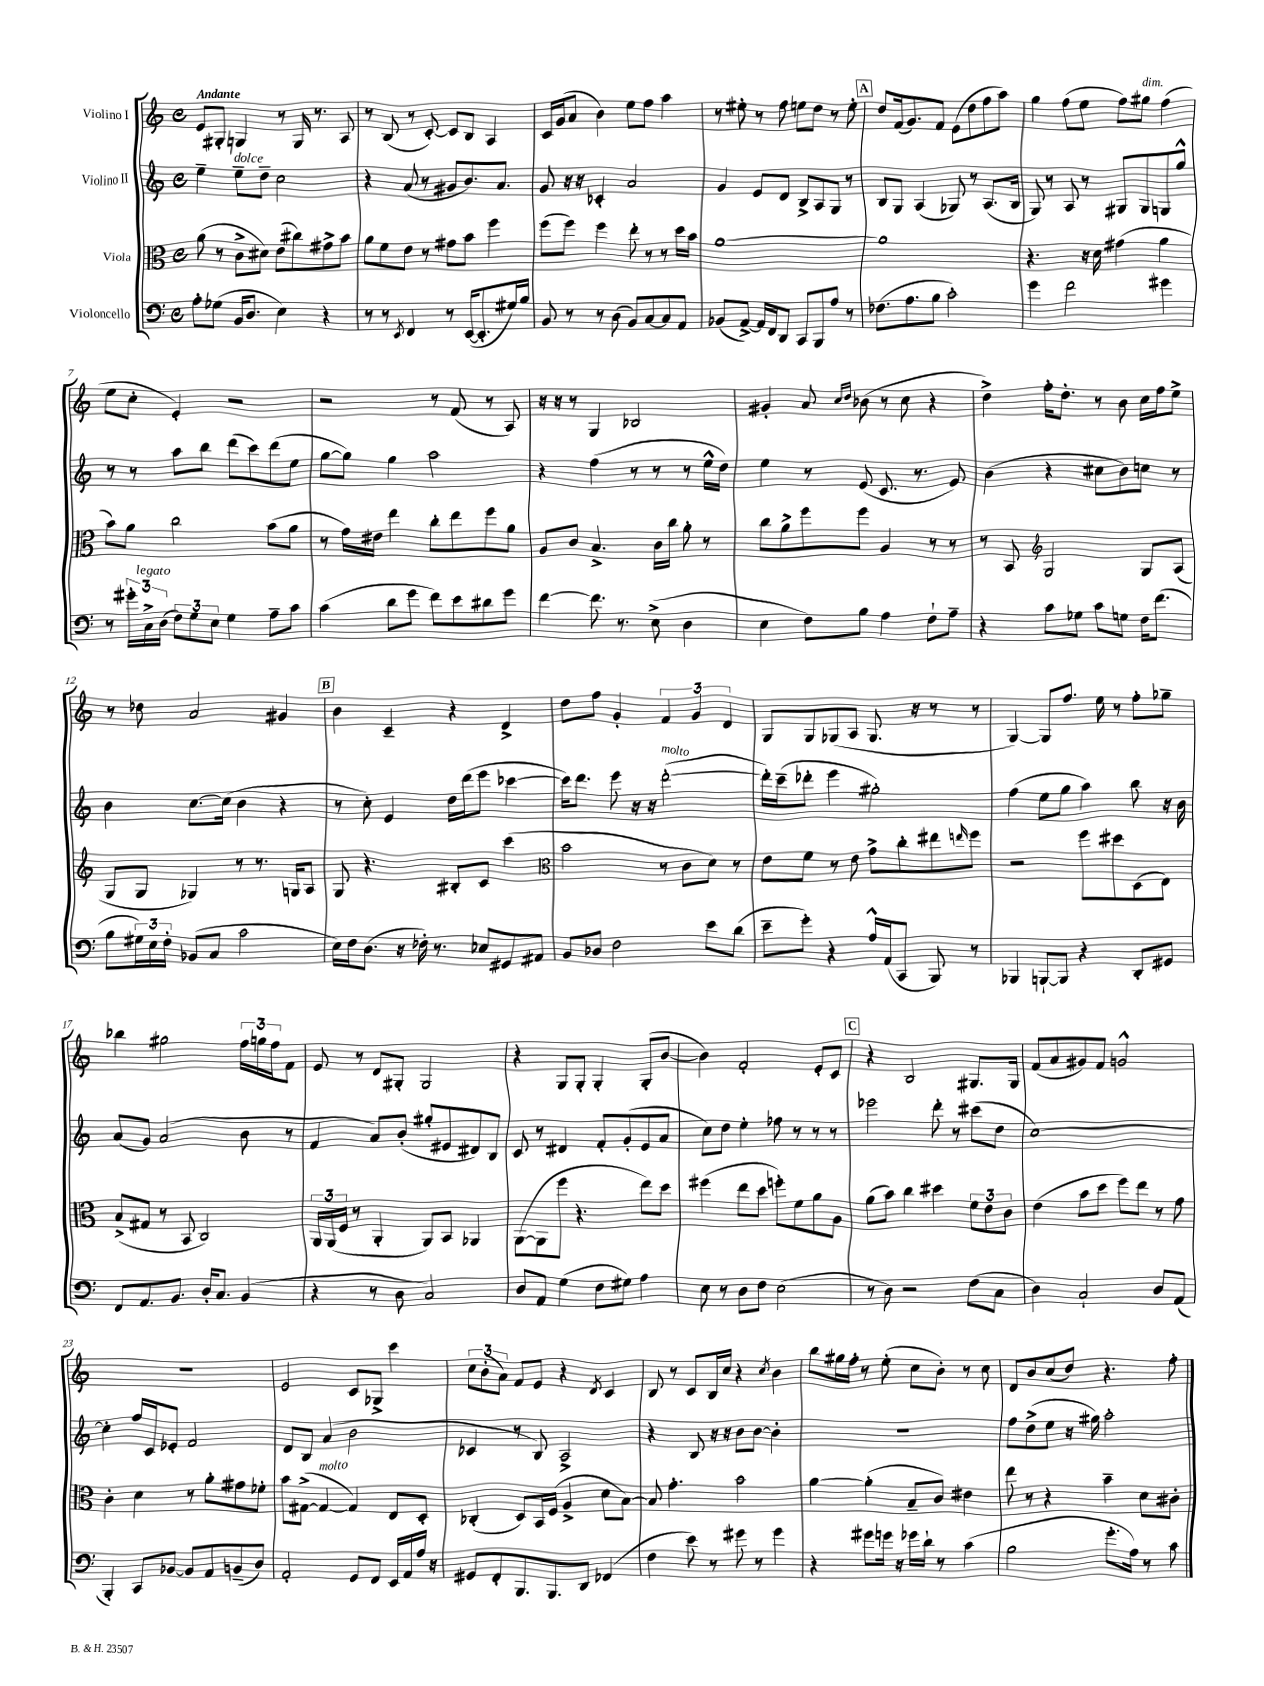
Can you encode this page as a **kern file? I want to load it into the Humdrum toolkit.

**kern	**kern	**kern	**kern
*part4	*part3	*part2	*part1
*staff4	*staff3	*staff2	*staff1
*I"Violoncello	*I"Viola	*I"Violino II	*I"Violino I
*clefF4	*clefC3	*clefG2	*clefG2
*k[]	*k[]	*k[]	*k[]
*M4/4	*M4/4	*M4/4	*M4/4
*met(c)	*met(c)	*met(c)	*met(c)
=1	=1	=1	=1
!	!	!	!LO:TX:a:B:t=Andante
8A'\L	(8a\	4ee~\	8e/L
(8G-X\J	8r	.	8G#X'/J
!	!	!LO:TX:a:i:t=dolce	!
16BB/KL	8c^\L	8ee~\L	4Gn/
8.D/J	.	.	.
.	8d#X\J)	8dd~\J	.
4E\)	(8e\L	2cc\	8r
.	8cc#X\)	.	16G/
.	.	.	8.r
4r	8g#X^\	.	.
.	8b\J	.	8A/
=2	=2	=2	=2
8r	8a\L	4r	8r
8r	8f\	.	(8B/
8qEE/	.	.	.
4FF/	8e\J	(8a/	8r
.	8r	8r	[8c'/)
8r	8g#X\L	8g#X/L	8c/L]
([16EE/KL	8b\J	8.b/)	8B/J
8.EE'/]	.	.	.
.	4ff\	.	4A/
.	.	8.a/J	.
16G#X/L)	.	.	.
16B/JJ	.	.	.
=3	=3	=3	=3
8BB/	(8ff\L	8g/	16c/LL
.	.	.	(16g/J
8r	8ff\J)	16r	8a/J
.	.	16r	.
8r	4ff\	4c-X'/	4b\)
(8D\	.	.	.
8BB/L)	8ee'\	2a/	8ee\L
[8C/	8r	.	8ff\J
8C/]	8r	.	4aa\
8AA/J	16dd\LL	.	.
.	16b\JJ	.	.
=4	=4	=4	=4
(8BB-X/L	[1a	4g/	8r
[8AA^/J)	.	.	8ee#X'\
16AA/LL]	.	8e/L	8r
16FF/J	.	.	.
8DD/J	.	8d/J	8ff\
8CC/L	.	8B^/L	8een\L
8BBB/	.	8A/	8dd\J
8A/J	.	8G/J	8r
8r	.	8r	8ee'\
!!LO:REH:place=s1:t=A
=5	=5	=5	=5
(8.F-X\L	1a]	8B/L	8dd/L
.	.	8G/J	(16f/k
8.A\	.	.	8.g/)
.	.	(4A/	.
8B\J	.	.	8f/J
2c'\)	.	8G-X/)	(8e\L
.	.	8r	8dd\
.	.	(8.A/L	8ff\
.	.	.	8aa\J)
.	.	16B/Jk	.
=6	=6	=6	=6
4g\	4.r	8G/)	4gg\
.	.	8r	.
2f\	.	8A/	(8ff\L
.	16r	8r	8ee\J
.	16d\	.	.
.	(4g#X\	8G#X/L	8ff\L)
!	!	!	!LO:TX:a:i:t=dim.
.	.	8G#/	8gg#X\J
4g#X\	4a\	8Gn/	(4ff\
.	.	8gg^^/J	.
!!LO:LB:g=z
=7	=7	=7	=7
8r	8b\L)	8r	8ee\L
24g#X'\LL	8a\J	8r	8cc'\J
!LO:TX:a:i:t=legato	!	!	!
24C^\	.	.	.
(24D\JJ	.	.	.
12F\L)	2cc\	8aa\L	4e'/)
12G\	.	.	.
.	.	8bb\J	.
12E\J	.	.	.
4G\	.	(8ddd\L	2r
.	.	8ccc\)	.
8A~\L	(8b\L	(8ddd\	.
8c\J	8a\J	8ee\J	.
=8	=8	=8	=8
(4c\	8r	[8gg\L	2r
.	16g\LL)	8gg\J])	.
.	16e#X\JJ	.	.
8d\L	4ee\	4gg\	.
8g\J	.	.	.
8f\L)	8cc'\L	2aa\	8r
8e\	8ee\	.	(8f/
8d#X\	8ff\	.	8r
8g\J	8a\J	.	8A/)
=9	=9	=9	=9
[4f\	8A/L	4r	16r
.	.	.	16r
.	8c/J	.	8r
8.f\]	4.B^/	(4ff\	4G/
8.r	.	.	.
.	.	8r	2B-X/
(8E^\	16c\LL	8r	.
.	16cc\JJ	.	.
4D\	8a'\	8r	.
.	8r	16ee^^\LL	.
.	.	16dd\JJ)	.
=10	=10	=10	=10
4E\	8cc\L	4ee\	4g#X'/
.	8a^\	.	.
8F\L)	8ff\	8r	8a/
.	.	.	16qqcc/LL
.	.	.	16qqdd/JJ
8B\J	8ff\J	(8e/	(8b-X\
4A\	4A/	8.c/	8r
.	.	.	8cc\
.	.	8.r	.
8F`\L	8r	.	4r
8A~\J	8r	8e/)	.
=11	=11	=11	=11
4r	8r	(4b\	4dd^\)
.	8BB/	.	.
*	*clefG2	*	*
8c\L	2G/	4r	16ff'\KL
.	.	.	8.dd'\J
8G-X\J	.	.	.
8c\L	.	8cc#X\L	8r
8Gn\J	.	8b\)	8b\
16F\KL	8G/L	8ccn\J	16cc\LL
(8.f\J	.	.	16ff\J
.	(8A/J	8r	8ee^\J
!!LO:LB:g=z
=12	=12	=12	=12
8B\L	8G/L	4b\	8r
24G#X\L)	8G/J	.	8dd-X\
24E\	.	.	.
24F'\JJ	.	.	.
(8BB-X/L	4G-X/)	[8.cc\L	2a/
8C/J	.	.	.
.	.	(16cc\Jk]	.
2c\	8r	4b\	.
.	8.r	.	.
.	.	4r	4g#X/
.	16Gn/KL	.	.
.	8A/J	.	.
!!LO:REH:place=s1:t=B
=13	=13	=13	=13
16E\LL)	8G/	8r	4b\
16F\J	.	.	.
(8.D\J	4.r	8cc'\)	.
.	.	4e/	4c~/
16r	.	.	.
16F-X'\)	.	.	.
8.r	.	.	.
.	8B#X'/L	16dd\LL	4r
.	.	(16ddd\J	.
8E-X/L	8c/J	8eee\J	.
8GG#X/	(4ccc\	[4ccc-X\	4d^/
8AA#X/J	.	.	.
=14	=14	=14	=14
*	*clefC3	*	*
8BB/L	2b\	16ccc-\KL])	8dd\L
.	.	8.ddd\J	.
8D-X/J	.	.	8ff\J
2F\	.	8eee\	4g'/
.	.	16r	.
.	.	16r	.
!	!	!LO:TX:a:i:t=molto	!
.	8r	([2ddd'\	6f/
.	8c\L	.	.
.	.	.	6g/
8e\L	8d\J)	.	.
.	.	.	6d/
(8d\J	8r	.	.
=15	=15	=15	=15
8e~\L	8e\L	16ddd'\LL])	8G/L
.	.	(16ccc~\J	.
8g'\J)	8f\J	8ddd-X'\J	8G/
4r	8r	4eee\	(8G-X/
.	8e\	.	8A/J
16A^^/LL	8g^\L	2gg#X'\)	8.G-/
(16AA/J	.	.	.
8CC/J	8cc'\	.	.
.	.	.	16r
8BBB/)	8ee#X\	.	8r
.	16qqeen/	.	.
8r	8ff\J	.	8r
=16	=16	=16	=16
4BBB-X/	2r	(4ff\	[4G/)
[8BBBn`/L	.	8ee\L	8G/L]
8BBB/J]	.	8gg\J	8.ff/J
4r	8ff\L	4aa\)	.
.	.	.	16ee\
.	8dd#X\	.	8r
8DD'/L	(8D\	8bb\	8ff'\L
8GG#X/J	8E\J)	16r	8gg-X~\J
.	.	16b\	.
!!LO:LB:g=z
=17	=17	=17	=17
8FF/L	(8B^/L	(8a/L	4bb-X\
8.AA/	8G#X/J	8g/J)	.
.	8r	(2a/	2gg#X\
8.BB/J	.	.	.
.	8BB/	.	.
16D'/KL	2C/)	.	.
8.C/J	.	.	.
(4BB/	.	8b\	24ff\LL
.	.	.	24ggn\
.	.	.	24ff\J
.	.	8r	8f\J
=18	=18	=18	=18
4r	24AA/LL	4f/	8e/
.	(24AA/	.	.
.	24F/JJ	.	.
.	8r	.	8r
8r	4AA'/	8a/L)	8d/L
8D\	.	(8b'/J	8G#X'/J
2C/)	8AA/L)	8gg#X'/L	2G#/
.	8BB/J	8e#X/	.
.	4AA-X/	8d#X/)	.
.	.	8B/J	.
=19	=19	=19	=19
8D/L	([8AA\L	8c/	4r
8AA/J	8AA\]	8r	.
(4G\	8ff\J	4d#X/	8G/L
.	4.r	.	8G'/J
8F\L	.	8f'/L	4G'/
8G#X\J)	.	(8g'/	.
4A\	8ee\L)	8e/	(8G'/L
.	8dd\J	8a/J	[8b/J
=20	=20	=20	=20
8E\	(4ff#X\	8cc\L)	4b\])
8r	.	8dd\J	.
8D\L	8ee\L	4ee'\	2f'/
8F\J	8dd\J	.	.
(2E\	8ffn'\L)	8ff-X\	.
.	8f\	8r	.
.	8a\	8r	8e'/L
.	8A\J	8r	8c/J
!!LO:REH:place=s1:t=C
=21	=21	=21	=21
8r	(8a\L	2eee-X\	4r
8D\)	8b\J)	.	.
2r	4cc\	.	2B/
.	4dd#X\	8ddd'\	.
.	.	8r	.
(8F\L	12f\L	(8ccc#X\L	8.G#X/L
.	12e\	.	.
8C\J	.	8dd\J	.
.	12c\J	.	.
.	.	.	16G#/Jk
=22	=22	=22	=22
4D\)	(4e\	[1cc)	(8f/L
.	.	.	8a/
2C`/	8b\L	.	8g#X/)
.	8dd\J	.	8f/J
.	8ff\L)	.	2gn^^/
.	8ee\J	.	.
8D/L	8r	.	.
(8AA/J	8g\	.	.
!!LO:LB:g=z
=23	=23	=23	=23
4BBB'/)	4c'\	4cc'\]	1r
8CC/L	4d\	16ff/LL	.
.	.	16c/J	.
[8BB-X/J	.	8e-X'/J	.
8BB-/L]	8r	2f/	.
8AA/	8a'\L	.	.
(8BBn~/	8g#X\	.	.
8D/J)	8f-X'\J	.	.
=24	=24	=24	=24
2AA'/	8b\L	8d/L	2e/
.	([8G#X^\J	8B/J	.
!	!LO:TX:a:i:t=molto	!	!
.	4G#/_	(4a/	.
8GG/L	4G#/])	2b\	8c/L
8FF/J	.	.	8G-X^/J
16EE/LL	8E/L	.	4ccc\
16AA/	.	.	.
16A/JJ	8D'/J	.	.
16r	.	.	.
=25	=25	=25	=25
8GG#X/L	(4C-X'/	4c-X/	12cc\L
.	.	.	(12b'\
8FF'/	.	.	.
.	.	.	12a\J)
8.BBB/	8D/L)	8r	8f/L
.	16BB/L	8B/)	8e/J
8.BBB/	(16F/JJ	.	.
.	4A^/	2A^/	4r
8DD/J	.	.	.
.	.	.	8qd/
(4FF-X/	8d\L	.	4c/
.	[8B\J)	.	.
=26	=26	=26	=26
4F\	8B/]	4r	8B/
.	4.g'\	.	8r
8e\)	.	8B/	8c/L
8r	.	16r	16B/L
.	.	16r	16cc/JJ
8g#X\	2b\	8b\L	4r
8r	.	[8b\J	.
.	.	.	8qcc/
4g#\	.	4b'\]	4b\
=27	=27	=27	=27
4r	[4a\	1r	8bb\L
.	.	.	16gg#X\L
.	.	.	16ff'\JJ
8g#X\L	(4a'\]	.	8r
16gn\Jk	.	.	(8ee'\
16r	.	.	.
16g-X\LL	8B~/L	.	8cc\L
16d`\JJ	.	.	.
8r	8c/J)	.	8b'\J)
(4c\	4e#X\	.	8r
.	.	.	8cc\
=28	=28	=28	=28
2B\	8ee\	8ff\L	8d/L
.	8r	(8dd^\	8b/
.	4r	8ee\J	(8cc/
.	.	16r	8dd/J)
.	.	16gg#X\)	.
8.g'\L	4b~\	2aa'\	4.r
16A\Jk)	.	.	.
8r	8d\L	.	.
8c\	8c#X'\J	.	8ff'\
==	==	==	==
*-	*-	*-	*-
